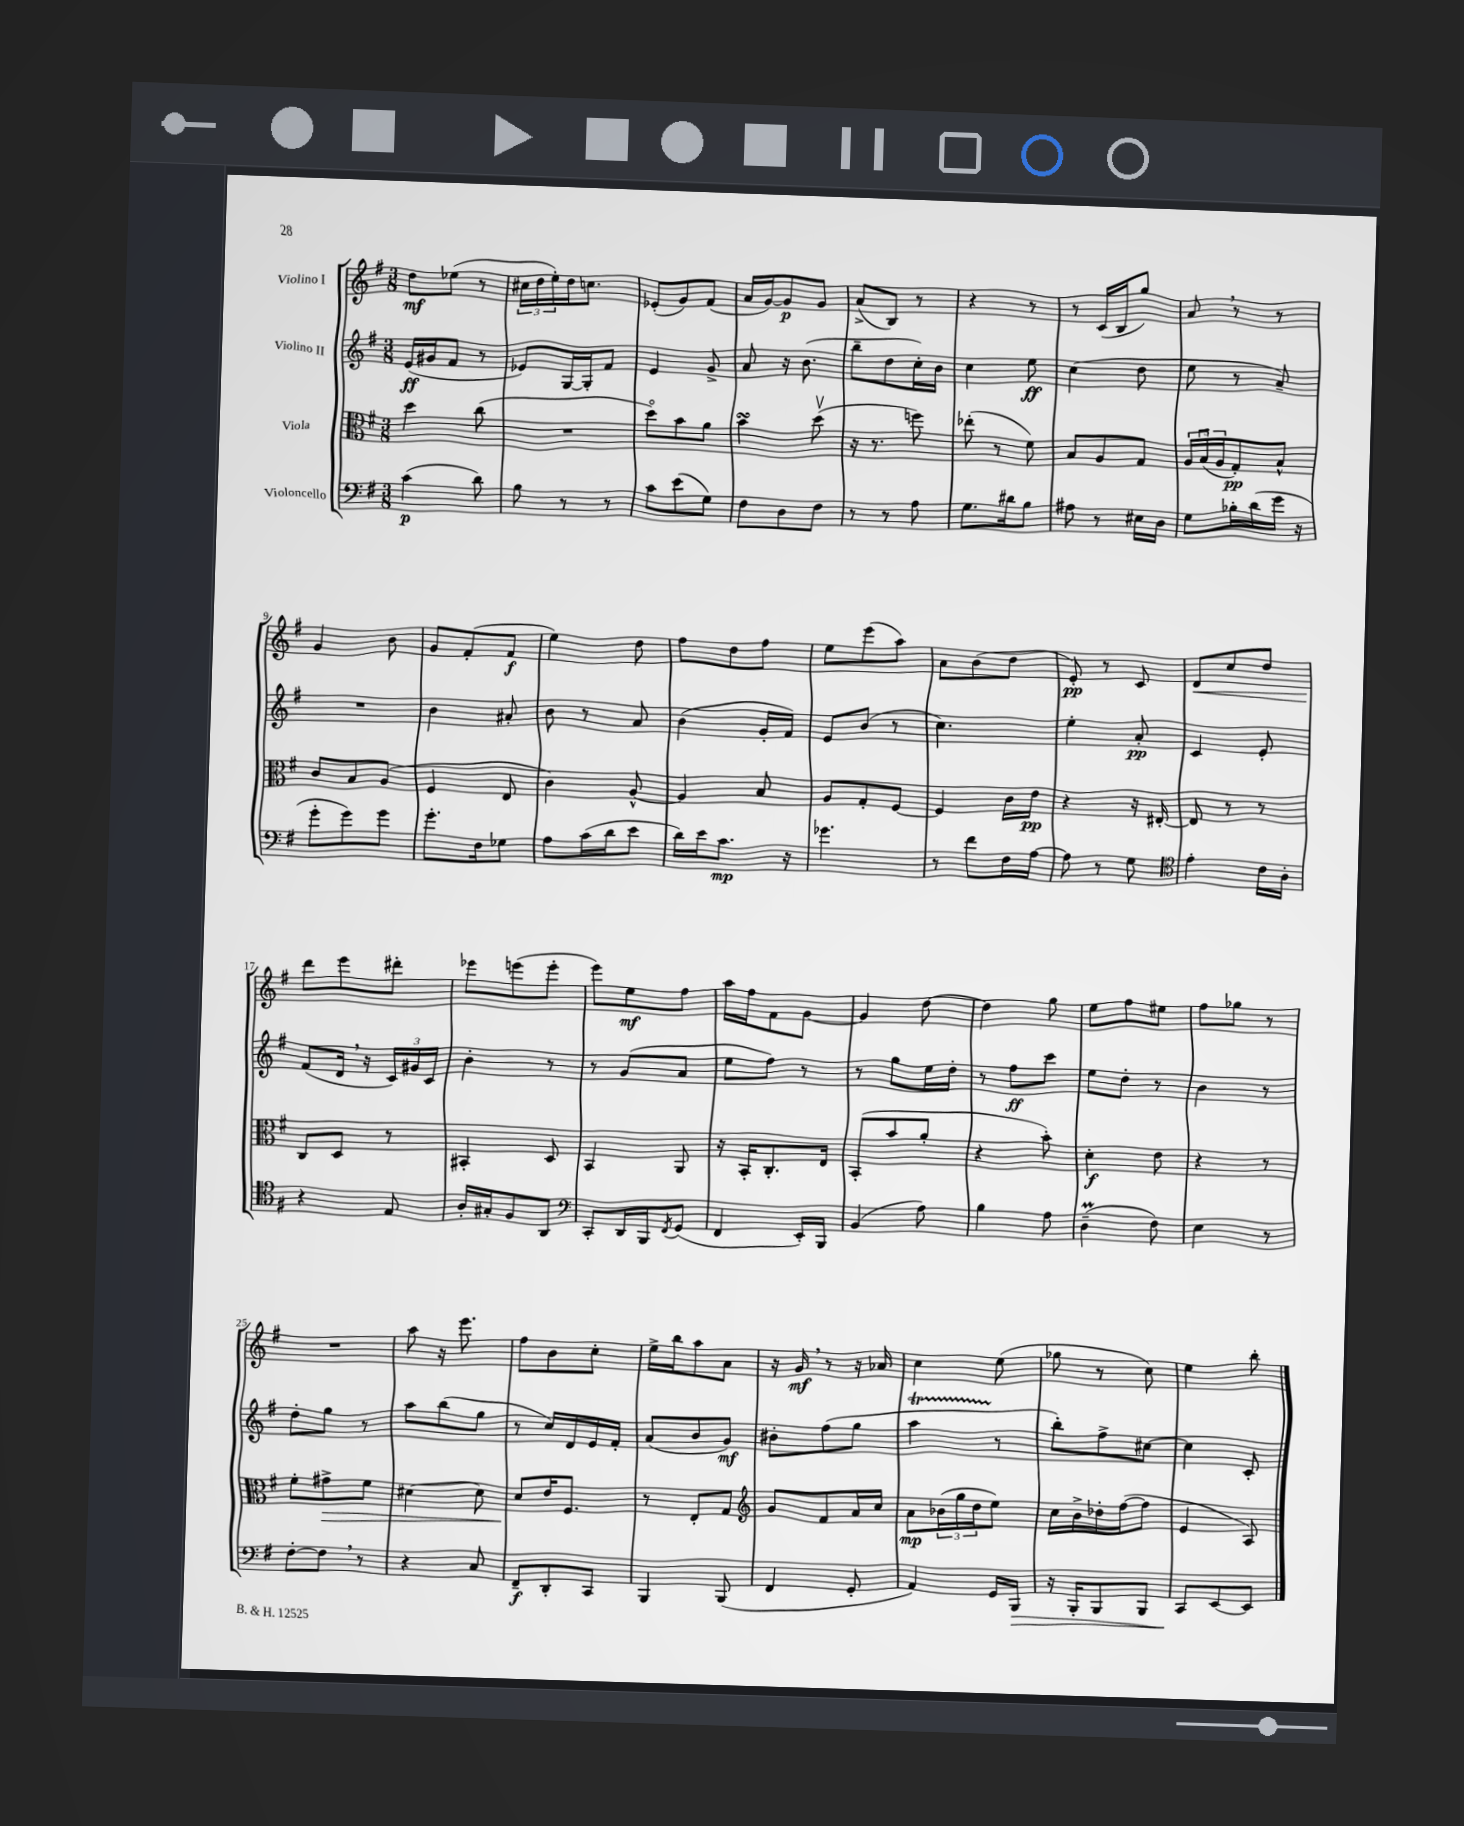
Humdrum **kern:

**kern	**dynam	**kern	**dynam	**kern	**dynam	**kern	**dynam
*part4	*part4	*part3	*part3	*part2	*part2	*part1	*part1
*staff4	*staff4	*staff3	*staff3	*staff2	*staff2	*staff1	*staff1
*I"Violoncello	*	*I"Viola	*	*I"Violino II	*	*I"Violino I	*
*clefF4	*	*clefC3	*	*clefG2	*	*clefG2	*
*k[f#]	*	*k[f#]	*	*k[f#]	*	*k[f#]	*
*M3/8	*	*M3/8	*	*M3/8	*	*M3/8	*
=1	=1	=1	=1	=1	=1	=1	=1
(4c\	p	4dd\	.	(16e/LL	ff	8dd\L	mf
.	.	.	.	16g#X/J	.	.	.
.	.	.	.	8f#/J	.	(8ee-X\J	.
8d\)	.	(8cc\	.	8r	.	8r	.
=2	=2	=2	=2	=2	=2	=2	=2
8B\	.	4.r	.	8e-X/L)	.	24cc#X\LL	.
.	.	.	.	.	.	24dd\	.
.	.	.	.	.	.	24ee'\)	.
8r	.	.	.	[16G/L	.	16dd\J	.
.	.	.	.	16G'/J]	.	8.ccn\J	.
8r	.	.	.	8f#/J	.	.	.
=3	=3	=3	=3	=3	=3	=3	=3
8c\L	.	8dd\L)	.	4e/	.	(8e-X'/L	.
(8e\	.	8b\	.	.	.	8g/)	.
8G\J)	.	8a\J	.	8g^/	.	(8f#/J	.
=4	=4	=4	=4	=4	=4	=4	=4
8F#\L	.	4bsSsS\	.	8a/	.	16a/LL	.
.	.	.	.	.	.	[16g/J)	.
8D\	.	.	.	16r	.	8g/]	p
.	.	.	.	(8.b\	.	.	.
8F#\J	.	(8ddv\	.	.	.	8g/J	.
=5	=5	=5	=5	=5	=5	=5	=5
8r	.	16r	.	8bb~\L	.	(8a^/L	.
.	.	8.r	.	.	.	.	.
8r	.	.	.	8dd\	.	8B/J)	.
8A\	.	8ffn\)	.	16cc'\L)	.	8r	.
.	.	.	.	16b\JJ	.	.	.
=6	=6	=6	=6	=6	=6	=6	=6
8.G\L	.	(8ee-X'\	.	4cc\	.	4r	.
.	.	8r	.	.	.	.	.
16d#X\k	.	.	.	.	.	.	.
8B\J	.	8f#\)	.	8ee\	ff	8r	.
=7	=7	=7	=7	=7	=7	=7	=7
8A#X\	.	8B/L	.	(4cc\	.	8r	.
8r	.	8A/	.	.	.	(16c/LL	.
.	.	.	.	.	.	16B/J	.
16E#X\LL	.	8G/J	.	8dd\	.	8gg/J)	.
16D\JJ	.	.	.	.	.	.	.
=8	=8	=8	=8	=8	=8	=8	=8
8G\L	.	24A/LL	.	8ee\	.	8a,/	.
.	.	(24Bu/	.	.	.	.	.
.	.	24A/J	.	.	.	.	.
16B-X'\L	.	8G'/)	pp	8r	.	8r	.
(16d\	.	.	.	.	.	.	.
16g\JJ	.	8B^^/J	.	8a~/)	.	8r	.
16r	.	.	.	.	.	.	.
!!LO:LB:g=z
=9	=9	=9	=9	=9	=9	=9	=9
8g'\L	.	8c/L	.	4.r	.	4g/	.
8g\)	.	8B/	.	.	.	.	.
8g\J	.	(8A/J	.	.	.	8b\	.
=10	=10	=10	=10	=10	=10	=10	=10
8.g'\L	.	4F#/	.	4b\	.	8g/L	.
.	.	.	.	.	.	(8f#'/	.
16F#\k	.	.	.	.	.	.	.
8G-X\J	.	8E/	.	8a#X'/	.	8f#/J	f
=11	=11	=11	=11	=11	=11	=11	=11
8A\L	.	4c\)	.	8b\	.	4ee\)	.
(16c\L	.	.	.	8r	.	.	.
16d\J	.	.	.	.	.	.	.
8e\J	.	[8A^^/	.	8a/	.	8dd\	.
=12	=12	=12	=12	=12	=12	=12	=12
16d\LL)	.	4A/]	.	(4b\	.	8ff#\L	.
16e\J	.	.	.	.	.	.	.
8.c\J	mp	.	.	.	.	8dd\	.
.	.	8B/	.	16g'/LL	.	8ff#\J	.
16r	.	.	.	16f#/JJ)	.	.	.
=13	=13	=13	=13	=13	=13	=13	=13
4.g-X\	.	8A/L	.	8e/L	.	8ee\L	.
.	.	8G'/	.	(8b/J	.	(8eee\	.
.	.	[8F#/J	.	8r	.	8aa\J)	.
=14	=14	=14	=14	=14	=14	=14	=14
8r	.	4F#/]	.	4.cc\)	.	8a\L	.
8f#\L	.	.	.	.	.	(8b\	.
16F#\L	.	16c\LL	.	.	.	8dd\J	.
[16A\JJ	.	16e\JJ	pp	.	.	.	.
=15	=15	=15	=15	=15	=15	=15	=15
8A\]	.	4r	.	4ee'\	.	8e'/)	pp
8r	.	.	.	.	.	8r	.
8G\	.	16r	.	8a'/	pp	8c/	.
.	.	[16E#X'/	.	.	.	.	.
=16	=16	=16	=16	=16	=16	=16	=16
*clefC4	*	*	*	*	*	*	*
!	!	!	!	!	!	!	!LO:HP:b
4e'\	.	8E#/]	.	4c/	.	8d/L	<
.	.	8r	.	.	.	8cc/	.
16c\LL	.	8r	.	8e'/	.	8dd/J	.
16A'\JJ	.	.	.	.	.	.	.
!!LO:LB:g=z
=17	=17	=17	=17	=17	=17	=17	=17
4r	.	8C/L	.	(8f#/L	.	8ddd\L	.
.	.	8D/J	.	16d,/Jk	.	8eee\	[
.	.	.	.	16r	.	.	.
8E/	.	8r	.	24c/LL)	.	8ddd#X'\J	.
.	.	.	.	24g#X/	.	.	.
.	.	.	.	24c/JJ	.	.	.
=18	=18	=18	=18	=18	=18	=18	=18
16A'/LL	.	4BB#X'/	.	4b'\	.	8eee-X\L	.
16G#X'/J	.	.	.	.	.	.	.
8F#/	.	.	.	.	.	(8eeen\	.
8AA/J	.	8D/	.	8r	.	8eee'\J	.
=19	=19	=19	=19	=19	=19	=19	=19
*clefF4	*	*	*	*	*	*	*
8CC'/L	.	4BB/	.	8r	.	8eee\L)	.
16DD/L	.	.	.	(8g/L	.	8ee\	mf
16BBB/J	.	.	.	.	.	.	.
8qFF#/	.	.	.	.	.	.	.
(8GG/J	.	8AA/	.	8a/J	.	8ff#\J	.
=20	=20	=20	=20	=20	=20	=20	=20
4FF#/	.	16r	.	8ee\L	.	16aa\LL	.
.	.	16BB'/KL	.	.	.	16ff#\J	.
.	.	8.C'/	.	8ff#\J)	.	8f#\	.
16EE'/LL)	.	.	.	8r	.	[8g\J	.
16BBB/JJ	.	16E/Jk	.	.	.	.	.
=21	=21	=21	=21	=21	=21	=21	=21
(4BB/	.	(8BB'/L	.	8r	.	4g/]	.
.	.	8b/	.	8gg\L	.	.	.
8A\)	.	8a'/J	.	16ee\L	.	[8dd\	.
.	.	.	.	16dd'\JJ	.	.	.
=22	=22	=22	=22	=22	=22	=22	=22
4B\	.	4r	.	8r	.	4dd\]	.
.	.	.	.	8ff#\L	ff	.	.
8A\	.	8b'\)	.	8ccc\J	.	8gg\	.
=23	=23	=23	=23	=23	=23	=23	=23
(4DM~\	.	4d'\	f	8ee\L	.	8ee\L	.
.	.	.	.	8dd'\J	.	8ff#\	.
8F#\)	.	8e\	.	8r	.	8ee#X\J	.
=24	=24	=24	=24	=24	=24	=24	=24
4E\	.	4r	.	4b\	.	8ff#\L	.
.	.	.	.	.	.	8gg-X\J	.
8r	.	8r	.	8r	.	8r	.
!!LO:LB:g=z
=25	=25	=25	=25	=25	=25	=25	=25
[8F#'\L	.	8f#'\L	.	8dd'\L	.	4.r	.
!	!	!	!LO:HP:b	!	!	!	!
8F#,\J]	.	8g#X^\	>	8gg\J	.	.	.
8r	.	8f#\J	.	8r	.	.	.
=26	=26	=26	=26	=26	=26	=26	=26
4r	.	[4d#X\	.	8aa\L	.	8aa\	.
.	.	.	.	(8bb\	.	16r	.
.	.	.	.	.	.	8.eee\	.
8C/	.	8d#\]	.	8gg\J	.	.	.
=27	=27	=27	=27	=27	=27	=27	=27
8FF#~/L	f	8d/L	.	8r	.	8ff#\L	.
8DD'/	.	16e/K	]	16cc/LL)	.	8b\	.
.	.	8.F#/J	.	16d/	.	.	.
8CC/J	.	.	.	16e/	.	8cc'\J	.
.	.	.	.	16f#'/JJ	.	.	.
=28	=28	=28	=28	=28	=28	=28	=28
4BBB/	.	8r	.	(8a/L	.	16ee^\LL	.
.	.	.	.	.	.	16bb\J	.
.	.	8E'/L	.	8b/	.	8aa\	.
(8BBB/	.	8G/J	.	8g/J)	mf	8a\J	.
=29	=29	=29	=29	=29	=29	=29	=29
*	*	*clefG2	*	*	*	*	*
4FF#/	.	8g/L	.	8b#X'\L	.	16r	.
.	.	.	.	.	.	16g,/	mf
.	.	8f#/	.	(8ff#\	.	8r	.
8GG'/	.	16a/L	.	8gg\J	.	16r	.
.	.	16cc/JJ	.	.	.	16a-X/	.
=30	=30	=30	=30	=30	=30	=30	=30
4AA/)	.	8a\L	mp	4aaT\	.	4cc\	.
.	.	(24b-X\L	.	.	.	.	.
.	.	24gg\	.	.	.	.	.
.	.	24dd\J	.	.	.	.	.
16GG/LL	.	8ee\J)	.	8r	.	(8ee\	.
!	!LO:HP:b	!	!	!	!	!	!
16BBB/JJ	>	.	.	.	.	.	.
=31	=31	=31	=31	=31	=31	=31	=31
16r	.	16cc\LL	.	8bb'\L)	.	8gg-X\	.
16BBB'/KL	.	16b^\	.	.	.	.	.
8BBB/	.	16dd-X'\	.	8ff#^\	.	8r	.
.	.	([16ff#\J	.	.	.	.	.
8BBB/J	.	8ff#\J]	.	[8cc#X\J	.	8cc\)	.
=32	=32	=32	=32	=32	=32	=32	=32
8CC/L	.	4e/	.	4cc#\]	.	4ee\	.
[8EE/	]	.	.	.	.	.	.
8EE/J]	.	8A/)	.	8c'/	.	8bb'\	.
==	==	==	==	==	==	==	==
*-	*-	*-	*-	*-	*-	*-	*-
